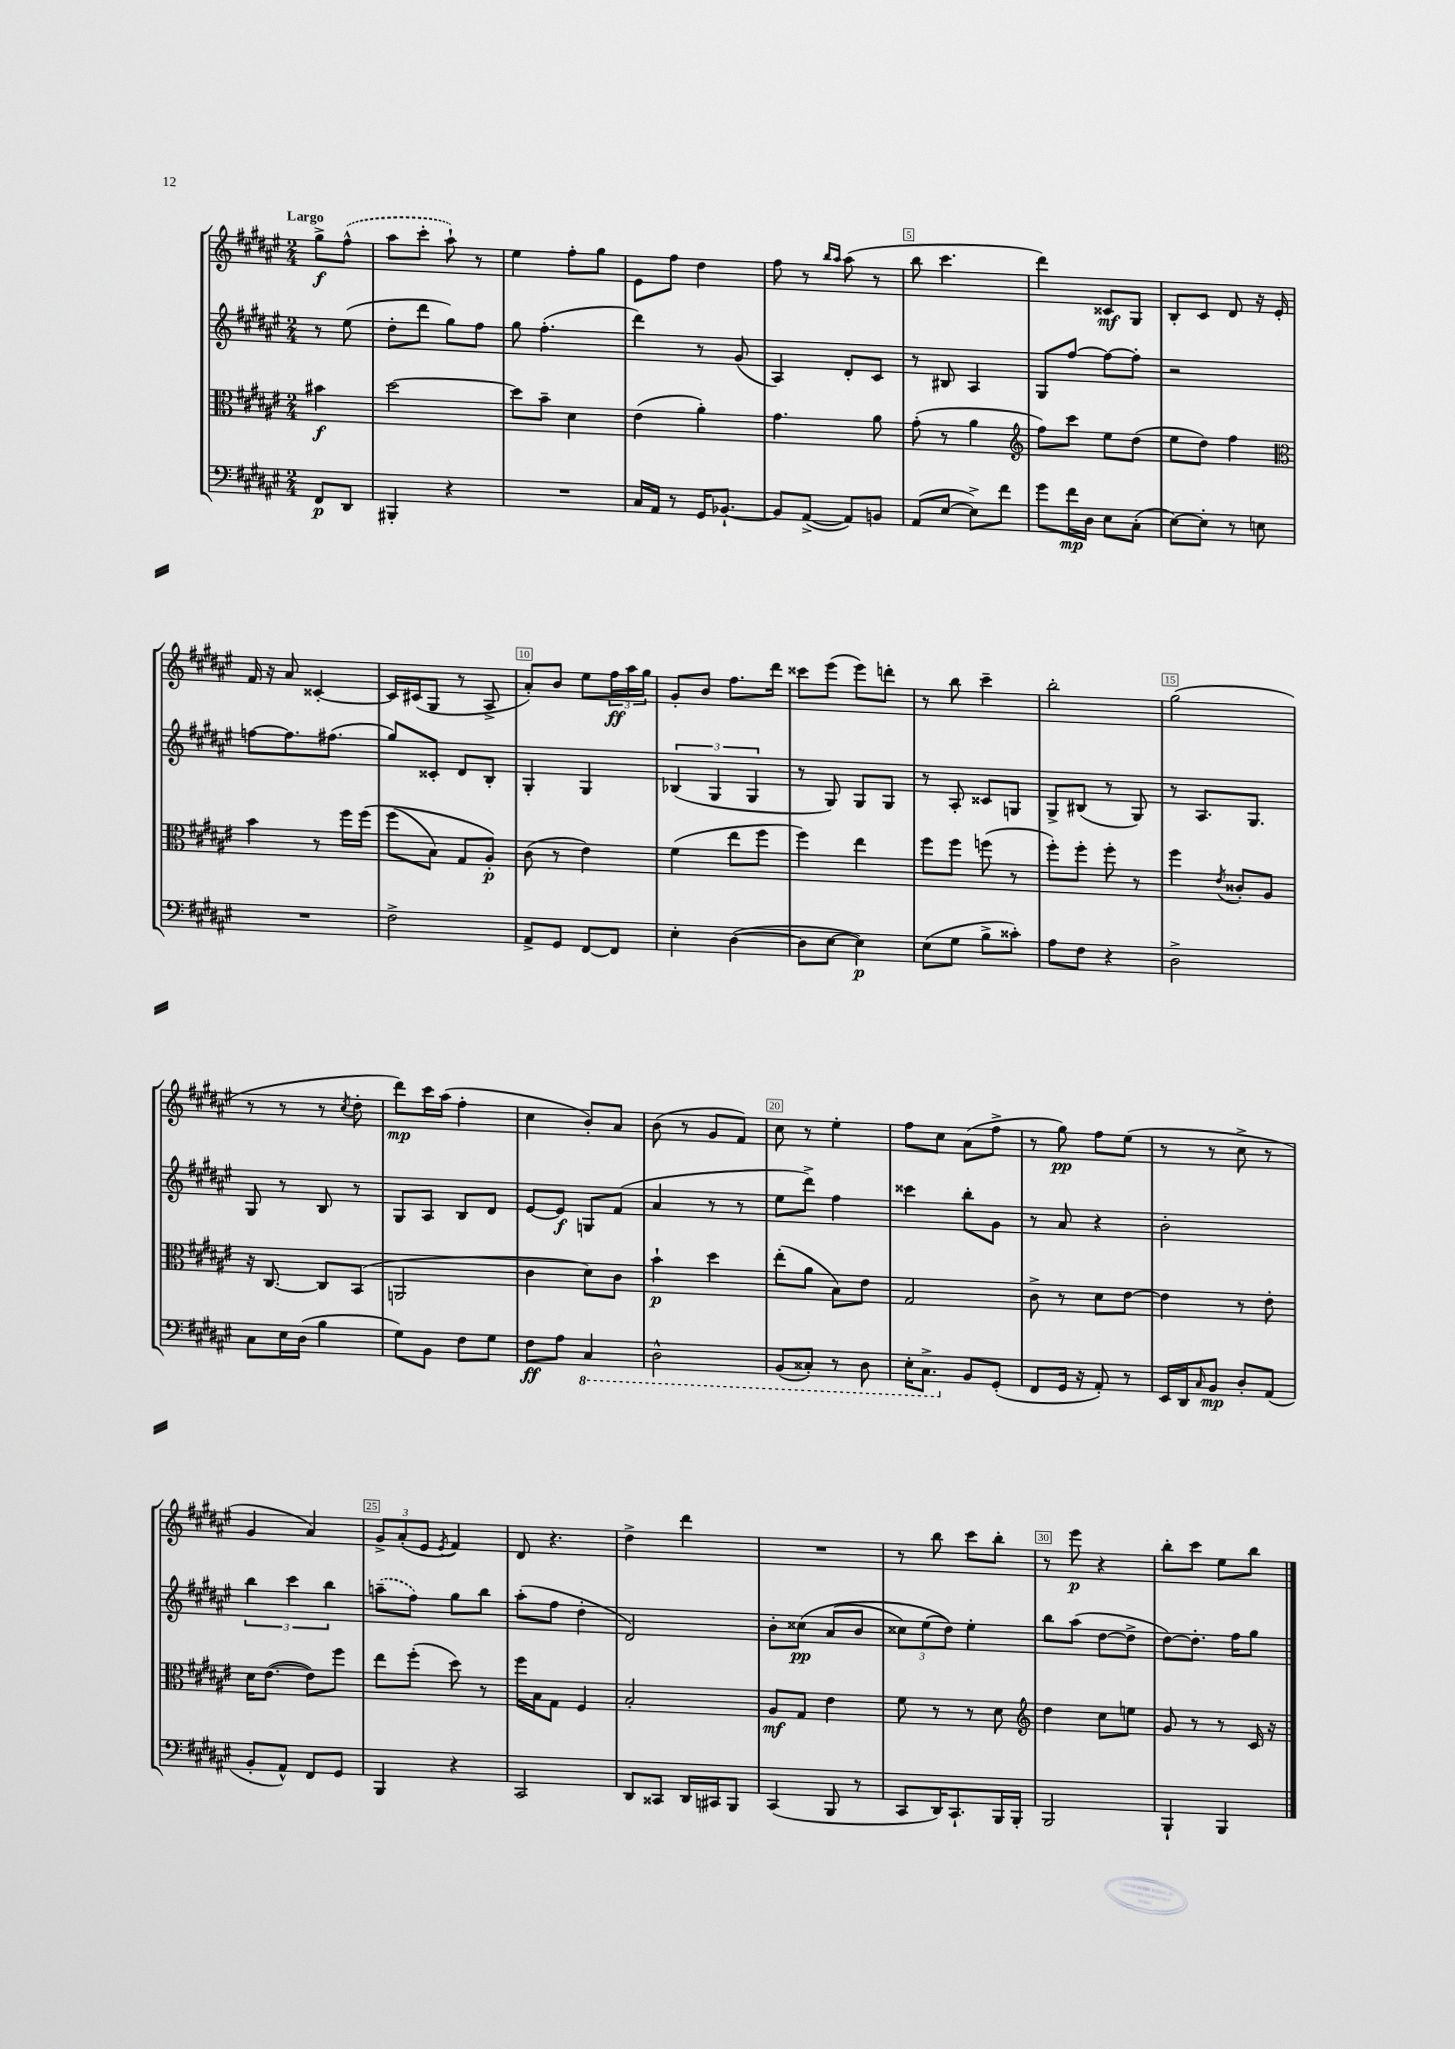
<<
\new StaffGroup <<
\new Staff = "s0" {
    \clef treble \key fis \major \numericTimeSignature \time 2/4 \partial 4 \tempo "Largo"
    gis''8->\f \once \slurDashed fis''8-^( |
    ais''8 cis'''8-. ais''8-!) r8 |
    eis''4 fis''8-. gis''8 |
    eis'8 fis''8 dis''4 |
    fis''8 r8 \grace { b''16 ais''16 } ais''8( r8 |
    b''8 cis'''4. |
    dis'''4) cisis'8\mf gis8 |
    b8-. cis'8 dis'8 r16 eis'16-. |
    fis'16 r16 ais'8 cisis'4~-. |
    cisis'16 cis'16( gis8 r8 ais8-> |
    ais'8-.) b'8 eis''8 \tuplet 3/2 { fis''16\ff ais''16 gis''16 } |
    gis'8-. b'8 fis''8. dis'''16 |
    cisis'''8 eis'''8( eis'''8) d'''8-. |
    r8 b''8 cis'''4-- |
    b''2-. |
    gis''2( |
    r8 r8 r8 \acciaccatura { cis''8 } dis''8-. |
    dis'''8\mp) cis'''16 ais''16( fis''4-. |
    cis''4 b'8-.) ais'8 |
    b'8( r8 gis'8 fis'8) |
    cis''8 r8 eis''4-. |
    fis''8 cis''8 ais'8( fis''8-> |
    r8 gis''8\pp) fis''8 eis''8( |
    r8 r8 cis''8-> r8 |
    gis'4 ais'4) |
    \tuplet 3/2 { gis'8-> ais'8-.( eis'8 } \acciaccatura { eis'8 } fis'4) |
    dis'8 r4. |
    dis''4-> dis'''4 |
    R2 |
    r8 b''8 cis'''8 b''8-. |
    r8 eis'''8\p r4 |
    b''8-. cis'''8 eis''8 b''8 \bar "|." |
}
\new Staff = "s1" {
    \clef treble \key fis \major \numericTimeSignature \time 2/4 \partial 4
    r8 eis''8( |
    dis''8-. dis'''8 gis''8) fis''8 |
    gis''8 fis''4.-.( |
    dis'''4) r8 gis'8( |
    ais4) dis'8-. cis'8 |
    r8 bis8 ais4 |
    gis8 fis''8~ fis''8~ fis''8-. |
    r2 |
    f''8~ f''8. fis''8.( |
    gis''8) cisis'8-. dis'8 b8-. |
    gis4-. gis4 |
    \tuplet 3/2 { bes4( gis4 gis4 } |
    r8 gis8) gis8 gis8 |
    r8 ais8-. cisis'8 g8 |
    gis8-> bis8( r8 gis8) |
    r8 ais8. gis8. |
    gis8 r8 b8 r8 |
    gis8 ais8 b8 dis'8 |
    eis'8~ eis'8\f g8 fis'8( |
    ais'4 r8 r8 |
    eis''8 dis'''8->) fis''4 |
    cisis'''4 b''8-. gis'8 |
    r8 ais'8 r4 |
    b'2-. |
    \tuplet 3/2 { b''4 cis'''4 b''4 } |
    \once \slurDashed a''8--( fis''8) gis''8 b''8 |
    ais''8-.( fis''8 dis''4-. |
    dis'2) |
    b'8-. cisis''8\pp\( ais'8( b'8 |
    \tuplet 3/2 { cisis''8) eis''8( dis''8)\) } eis''4-. |
    b''8 ais''8( dis''8~ dis''8-> |
    dis''8~) dis''8.-. fis''16 gis''8 \bar "|." |
}
\new Staff = "s2" {
    \clef alto \key fis \major \numericTimeSignature \time 2/4 \partial 4
    bis'4\f |
    dis''2~ |
    dis''8 b'8-- dis'4 |
    eis'4( ais'4-.) |
    gis'4. ais'8 |
    gis'8-.( r8 ais'4 |
    \clef treble fis''8) cis'''8 eis''8 dis''8( |
    eis''8 dis''8) fis''4 |
    \clef alto b'4 r8 fis''16 fis''16\( |
    fis''8( b8) gis8 ais8-.\p\) |
    cis'8( r8 eis'4) |
    fis'4( eis''8 fis''8 |
    fis''4) eis''4 |
    fis''8 fis''8 f''8( r8 |
    fis''8-.) fis''8-. fis''8-. r8 |
    fis''4 \acciaccatura { eis'8 } cisis'8-. ais8 |
    r16 cis8.~ cis8 b,8( |
    a,2 |
    cis'4 dis'8) cis'8 |
    b'4-!\p dis''4 |
    eis''8-.( ais'8 b8) eis'8 |
    gis2 |
    cis'8-> r8 dis'8 eis'8~ |
    eis'4 r8 eis'8-. |
    dis'16 eis'8.~( eis'8) fis''8 |
    eis''8 fis''8-.( dis''8) r8 |
    fis''16 b16 gis8 fis4 |
    b2-. |
    ais8\mf gis8 eis'4 |
    fis'8 r8 r8 dis'8 |
    \clef treble dis''4 cis''8 e''8 |
    gis'8 r8 r8 cis'16 r16 \bar "|." |
}
\new Staff = "s3" {
    \clef bass \key fis \major \numericTimeSignature \time 2/4 \partial 4
    fis,8\p dis,8 |
    bis,,4-. r4 |
    R2 |
    cis16 ais,16 r8 gis,16 bes,8.~-! |
    bes,8 ais,8~->( ais,8) b,8 |
    ais,8( eis8~ eis8->) fis'8 |
    gis'8 fis'16\mp dis16 eis8 cis8-.( |
    eis8~) eis8-. r8 e8 |
    R2 |
    fis2-> |
    ais,8-> gis,8 fis,8~ fis,8 |
    eis4-. dis4~( |
    dis8 eis8~ eis4\p) |
    eis8( gis8 b8-> cisis'8-.) |
    ais8 fis8 r4 |
    dis2-> |
    cis8 eis16 dis16( b4 |
    gis8) b,8 fis8 gis8 |
    fis8\ff ais8 \ottava #-1 cis,4 |
    dis,2-^ |
    b,,8( cisis,8-.) r8 dis,8 |
    eis,16-. cis,8.-> \ottava #0 b,8 gis,8-.( |
    fis,8 gis,16 r16 ais,8-.) r8 |
    eis,16 dis,16 \grace { cis16 } b,8\mp dis8-. ais,8( |
    b,8-. ais,8-^) fis,8 gis,8 |
    b,,4 r4 |
    cis,2 |
    dis,8 cisis,8 dis,16 cis,16 b,,8 |
    cis,4( b,,8 r8 |
    cis,8 dis,16) cis,8.-! b,,16 b,,16-. |
    b,,2 |
    b,,4-! b,,4 \bar "|." |
}
>>
>>
\layout { \context { \Score \override BarNumber.break-visibility = ##(#f #t #t) barNumberVisibility = #(every-nth-bar-number-visible 5) \override BarNumber.stencil = #(make-stencil-boxer 0.1 0.3 ly:text-interface::print) } }
